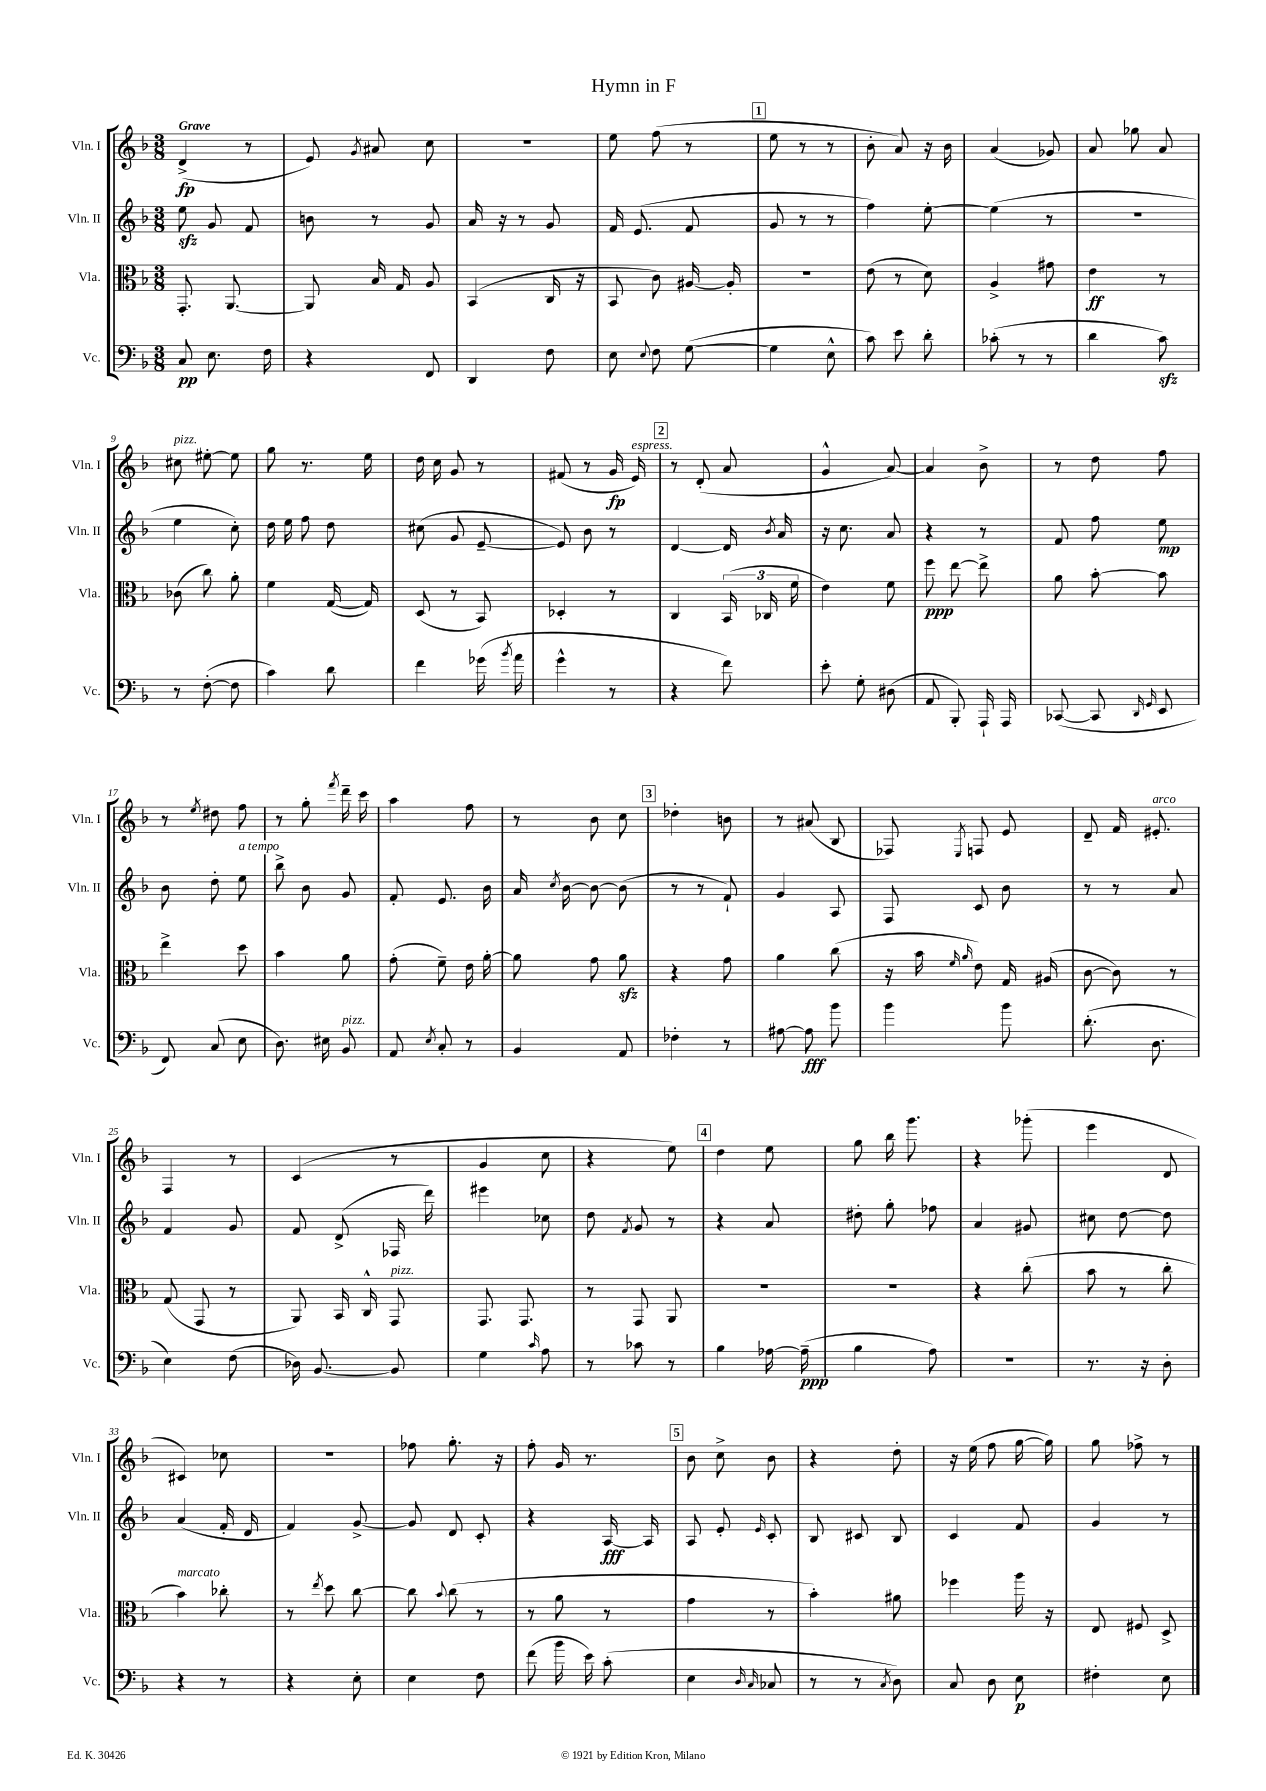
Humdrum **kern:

**kern	**dynam	**kern	**dynam	**kern	**dynam	**kern	**dynam
*part4	*part4	*part3	*part3	*part2	*part2	*part1	*part1
*staff4	*staff4	*staff3	*staff3	*staff2	*staff2	*staff1	*staff1
*I"Vc.	*	*I"Vla.	*	*I"Vln. II	*	*I"Vln. I	*
*I'Vc.	*	*I'Vla.	*	*I'Vln. II	*	*I'Vln. I	*
*clefF4	*	*clefC3	*	*clefG2	*	*clefG2	*
*k[b-]	*	*k[b-]	*	*k[b-]	*	*k[b-]	*
*M3/8	*	*M3/8	*	*M3/8	*	*M3/8	*
=1	=1	=1	=1	=1	=1	=1	=1
!	!	!	!	!	!	!LO:TX:a:B:t=Grave	!
8C/	pp	8.GG'/	.	8eezz\	.	(4d^/	fp
8.E\	.	.	.	8g/	.	.	.
.	.	[8.AA/	.	.	.	.	.
.	.	.	.	8f/	.	8r	.
16F\	.	.	.	.	.	.	.
=2	=2	=2	=2	=2	=2	=2	=2
4r	.	8AA/]	.	8bn\	.	8e/)	.
.	.	.	.	.	.	8qg/	.
.	.	16B-/	.	8r	.	8a#X/	.
.	.	16G/	.	.	.	.	.
8FF/	.	8A/	.	8g/	.	8cc\	.
=3	=3	=3	=3	=3	=3	=3	=3
4DD/	.	(4BB-/	.	16a/	.	4.r	.
.	.	.	.	16r	.	.	.
.	.	.	.	8r	.	.	.
8F\	.	16C/	.	8g/	.	.	.
.	.	16r	.	.	.	.	.
=4	=4	=4	=4	=4	=4	=4	=4
8E\	.	8BB-/	.	16f/	.	8ee\	.
.	.	.	.	(8.e/	.	.	.
8qqE/	.	.	.	.	.	.	.
8F\	.	8c\)	.	.	.	(8ff\	.
([8G\	.	[16A#X/	.	8f/	.	8r	.
.	.	16A#'/]	.	.	.	.	.
!!LO:REH:place=s1:t=1
=5	=5	=5	=5	=5	=5	=5	=5
4G\]	.	4.r	.	8g/	.	8ee\	.
.	.	.	.	8r	.	8r	.
8E^^\	.	.	.	8r	.	8r	.
=6	=6	=6	=6	=6	=6	=6	=6
8c\)	.	(8e\	.	4ff\)	.	8b-'\	.
8e\	.	8r	.	.	.	8a/)	.
8d'\	.	8d\)	.	[8ee'\	.	16r	.
.	.	.	.	.	.	16b-\	.
=7	=7	=7	=7	=7	=7	=7	=7
(8c-X'\	.	4A^/	.	(4ee\]	.	(4a/	.
8r	.	.	.	.	.	.	.
8r	.	8g#X\	.	8r	.	8g-X/)	.
=8	=8	=8	=8	=8	=8	=8	=8
4d\	.	4e\	ff	4.r	.	8a/	.
.	.	.	.	.	.	8gg-X\	.
8czz\)	.	8r	.	.	.	8a/	.
!!LO:LB:g=z
=9	=9	=9	=9	=9	=9	=9	=9
!	!	!	!	!	!	!LO:TX:a:i:t=pizz.	!
8r	.	(8c-X\	.	4ee\	.	8cc#X\	.
([8F'\	.	8cc\)	.	.	.	[8ee#X'\	.
8F\]	.	8a'\	.	8cc'\)	.	8ee#\]	.
=10	=10	=10	=10	=10	=10	=10	=10
4c\)	.	4f\	.	16dd\	.	8gg\	.
.	.	.	.	16ee\	.	.	.
.	.	.	.	8ff\	.	8.r	.
8d\	.	([16G/	.	8dd\	.	.	.
.	.	16G/])	.	.	.	16ee\	.
=11	=11	=11	=11	=11	=11	=11	=11
4f\	.	(8D/	.	(8cc#X\	.	16dd\	.
.	.	.	.	.	.	16cc\	.
.	.	8r	.	8g/	.	8g/	.
(16g-X\	.	8BB-/)	.	[8e~/	.	8r	.
8qb-/	.	.	.	.	.	.	.
16a\	.	.	.	.	.	.	.
=12	=12	=12	=12	=12	=12	=12	=12
4g^^\	.	4D-X'/	.	8e/])	.	(8f#X/	.
.	.	.	.	8b-\	.	8r	.
8r	.	8r	.	8r	.	16g/	fp
!	!	!	!	!	!	!LO:TX:a:i:t=espress.	!
.	.	.	.	.	.	16e/)	.
!!LO:REH:place=s1:t=2
=13	=13	=13	=13	=13	=13	=13	=13
4r	.	4C/	.	[4d/	.	8r	.
.	.	.	.	.	.	(8d'/	.
8f\)	.	(24BB-/	.	16d/]	.	8a/	.
.	.	24C-X/	.	.	.	.	.
.	.	.	.	8qb-/	.	.	.
.	.	.	.	16a/	.	.	.
.	.	24f\	.	.	.	.	.
=14	=14	=14	=14	=14	=14	=14	=14
8e'\	.	4e\)	.	16r	.	4g^^/	.
.	.	.	.	8.cc\	.	.	.
8G'\	.	.	.	.	.	.	.
(8D#X\	.	8f\	.	8a/	.	[8a/)	.
=15	=15	=15	=15	=15	=15	=15	=15
8AA/	.	8ff\	ppp	4r	.	4a/]	.
8BBB-'/)	.	[8ee\	.	.	.	.	.
16AAA`/	.	8ee^\]	.	8r	.	8b-^\	.
16AAA/	.	.	.	.	.	.	.
=16	=16	=16	=16	=16	=16	=16	=16
([8CC-X/	.	8a\	.	8f/	.	8r	.
8CC-/]	.	[8b-'\	.	8ff\	.	8dd\	.
16qqDD/	.	.	.	.	.	.	.
16qqGG/	.	.	.	.	.	.	.
8EE/	.	8b-\]	.	8ee\	mp	8ff\	.
!!LO:LB:g=z
=17	=17	=17	=17	=17	=17	=17	=17
8FF/)	.	4ee^\	.	8b-\	.	8r	.
.	.	.	.	.	.	8qee/	.
(8C/	.	.	.	8dd'\	.	8dd#X\	.
!	!	!	!	!LO:TX:a:i:t=a tempo	!	!	!
8E\	.	8dd\	.	8ee\	.	8ff\	.
=18	=18	=18	=18	=18	=18	=18	=18
8.D\)	.	4b-\	.	8bb-^\	.	8r	.
.	.	.	.	8b-\	.	8gg'\	.
16E#X\	.	.	.	.	.	.	.
.	.	.	.	.	.	8qfff/	.
!LO:TX:a:i:t=pizz.	!	!	!	!	!	!	!
8BB-/	.	8a\	.	8g/	.	16ddd~\	.
.	.	.	.	.	.	16ccc\	.
=19	=19	=19	=19	=19	=19	=19	=19
8AA/	.	(8g'\	.	8f'/	.	4aa\	.
8qE/	.	.	.	.	.	.	.
8C'/	.	8f~\)	.	8.e/	.	.	.
8r	.	16e\	.	.	.	8ff\	.
.	.	[16a'\	.	16b-\	.	.	.
=20	=20	=20	=20	=20	=20	=20	=20
4BB-/	.	8a\]	.	16a/	.	8r	.
.	.	.	.	8qcc/	.	.	.
.	.	.	.	[16b-\	.	.	.
.	.	8g\	.	8b-\_	.	8b-\	.
8AA/	.	8azz\	.	(8b-\]	.	8cc\	.
!!LO:REH:place=s1:t=3
=21	=21	=21	=21	=21	=21	=21	=21
4F-X'\	.	4r	.	8r	.	4dd-X'\	.
.	.	.	.	8r	.	.	.
8r	.	8g\	.	8f`/)	.	8bn\	.
=22	=22	=22	=22	=22	=22	=22	=22
[8A#X\	.	4a\	.	4g/	.	8r	.
8A#\]	fff	.	.	.	.	(8a#X/	.
8b-\	.	(8cc\	.	8A/	.	8B-/	.
=23	=23	=23	=23	=23	=23	=23	=23
4b-\	.	16r	.	8F/	.	8F-X/)	.
.	.	16b-\	.	.	.	.	.
.	.	16qqf/	.	.	.	.	.
.	.	16qqa/	.	.	.	8qE/	.
.	.	8e\)	.	8c/	.	8Fn/	.
8b-\	.	16G/	.	8b-\	.	8e/	.
.	.	(16A#X/	.	.	.	.	.
=24	=24	=24	=24	=24	=24	=24	=24
(8.d'\	.	[8c\	.	8r	.	8d~/	.
.	.	8c\])	.	8r	.	16f/	.
!	!	!	!	!	!	!LO:TX:a:i:t=arco	!
8.D\	.	.	.	.	.	8.e#X'/	.
.	.	8r	.	8a/	.	.	.
!!LO:LB:g=z
=25	=25	=25	=25	=25	=25	=25	=25
4E\)	.	(8G/	.	4f/	.	4F/	.
.	.	8GG/	.	.	.	.	.
(8F\	.	8r	.	8g/	.	8r	.
=26	=26	=26	=26	=26	=26	=26	=26
16D-X\)	.	8AA/)	.	8f/	.	(4c/	.
[8.BB-/	.	.	.	.	.	.	.
.	.	16BB-/	.	(8d^/	.	.	.
.	.	16C^^/	.	.	.	.	.
!	!	!LO:TX:a:i:t=pizz.	!	!	!	!	!
8BB-/]	.	8GG/	.	16F-X/	.	8r	.
.	.	.	.	16ddd\)	.	.	.
=27	=27	=27	=27	=27	=27	=27	=27
4G\	.	8.GG/	.	4eee#X\	.	4g/	.
.	.	8.GG/	.	.	.	.	.
16qqc/	.	.	.	.	.	.	.
8A\	.	.	.	8cc-X\	.	8cc\	.
=28	=28	=28	=28	=28	=28	=28	=28
8r	.	8r	.	8dd\	.	4r	.
.	.	.	.	8qf/	.	.	.
8c-X\	.	8GG/	.	8g/	.	.	.
8r	.	8AA/	.	8r	.	8ee\)	.
!!LO:REH:place=s1:t=4
=29	=29	=29	=29	=29	=29	=29	=29
4B-\	.	4.r	.	4r	.	4dd\	.
[16A-X\	.	.	.	8a/	.	8ee\	.
(16A-~\]	ppp	.	.	.	.	.	.
=30	=30	=30	=30	=30	=30	=30	=30
4B-\	.	4.r	.	8dd#X'\	.	8gg\	.
.	.	.	.	8gg'\	.	16bb-\	.
.	.	.	.	.	.	8.ggg\	.
8A\)	.	.	.	8ff-X\	.	.	.
=31	=31	=31	=31	=31	=31	=31	=31
4.r	.	4r	.	4a/	.	4r	.
.	.	(8cc'\	.	8g#X/	.	(8ggg-X'\	.
=32	=32	=32	=32	=32	=32	=32	=32
8.r	.	8b-\	.	8cc#X\	.	4eee\	.
.	.	8r	.	[8dd\	.	.	.
16r	.	.	.	.	.	.	.
8D'\	.	8cc'\	.	8dd\]	.	8d/	.
!!LO:LB:g=z
=33	=33	=33	=33	=33	=33	=33	=33
!	!	!LO:TX:a:i:t=marcato	!	!	!	!	!
4r	.	4b-\)	.	(4a/	.	4c#X/)	.
8r	.	8cc-X'\	.	16f'/	.	8cc-X\	.
.	.	.	.	16d/	.	.	.
=34	=34	=34	=34	=34	=34	=34	=34
4r	.	8r	.	4f/)	.	4.r	.
.	.	8qee/	.	.	.	.	.
.	.	8dd\	.	.	.	.	.
8E'\	.	[8cc\	.	[8g^/	.	.	.
=35	=35	=35	=35	=35	=35	=35	=35
4E\	.	8cc\]	.	8g/]	.	8ff-X\	.
.	.	8qqb-/	.	.	.	.	.
.	.	(8cc\	.	8d/	.	8.gg'\	.
8F\	.	8r	.	8c'/	.	.	.
.	.	.	.	.	.	16r	.
=36	=36	=36	=36	=36	=36	=36	=36
(8f\	.	8r	.	4r	.	8ff'\	.
16b-\	.	8a\	.	.	.	16g/	.
16e\)	.	.	.	.	.	8.r	.
(8c'\	.	8r	.	[16A/	fff	.	.
.	.	.	.	16A/]	.	.	.
!!LO:REH:place=s1:t=5
=37	=37	=37	=37	=37	=37	=37	=37
4E\	.	4g\	.	8A/	.	8b-\	.
.	.	.	.	8e'/	.	8cc^\	.
16qqD/	.	.	.	.	.	.	.
16qqC/	.	.	.	16qqe/	.	.	.
8C-X/	.	8r	.	8c'/	.	8b-\	.
=38	=38	=38	=38	=38	=38	=38	=38
8r	.	4b-'\)	.	8B-/	.	4r	.
8r	.	.	.	8c#X/	.	.	.
8qC/	.	.	.	.	.	.	.
8D\)	.	8a#X\	.	8B-/	.	8dd'\	.
=39	=39	=39	=39	=39	=39	=39	=39
8C/	.	4ff-X\	.	4c/	.	16r	.
.	.	.	.	.	.	(16ee\	.
8D\	.	.	.	.	.	8ff\	.
8E\	p	16aa\	.	8f/	.	[16gg\	.
.	.	16r	.	.	.	16gg\])	.
=40	=40	=40	=40	=40	=40	=40	=40
4F#X'\	.	8E/	.	4g/	.	8gg\	.
.	.	8F#X/	.	.	.	8ff-X^\	.
8E\	.	8D^/	.	8r	.	8r	.
==	==	==	==	==	==	==	==
*-	*-	*-	*-	*-	*-	*-	*-
